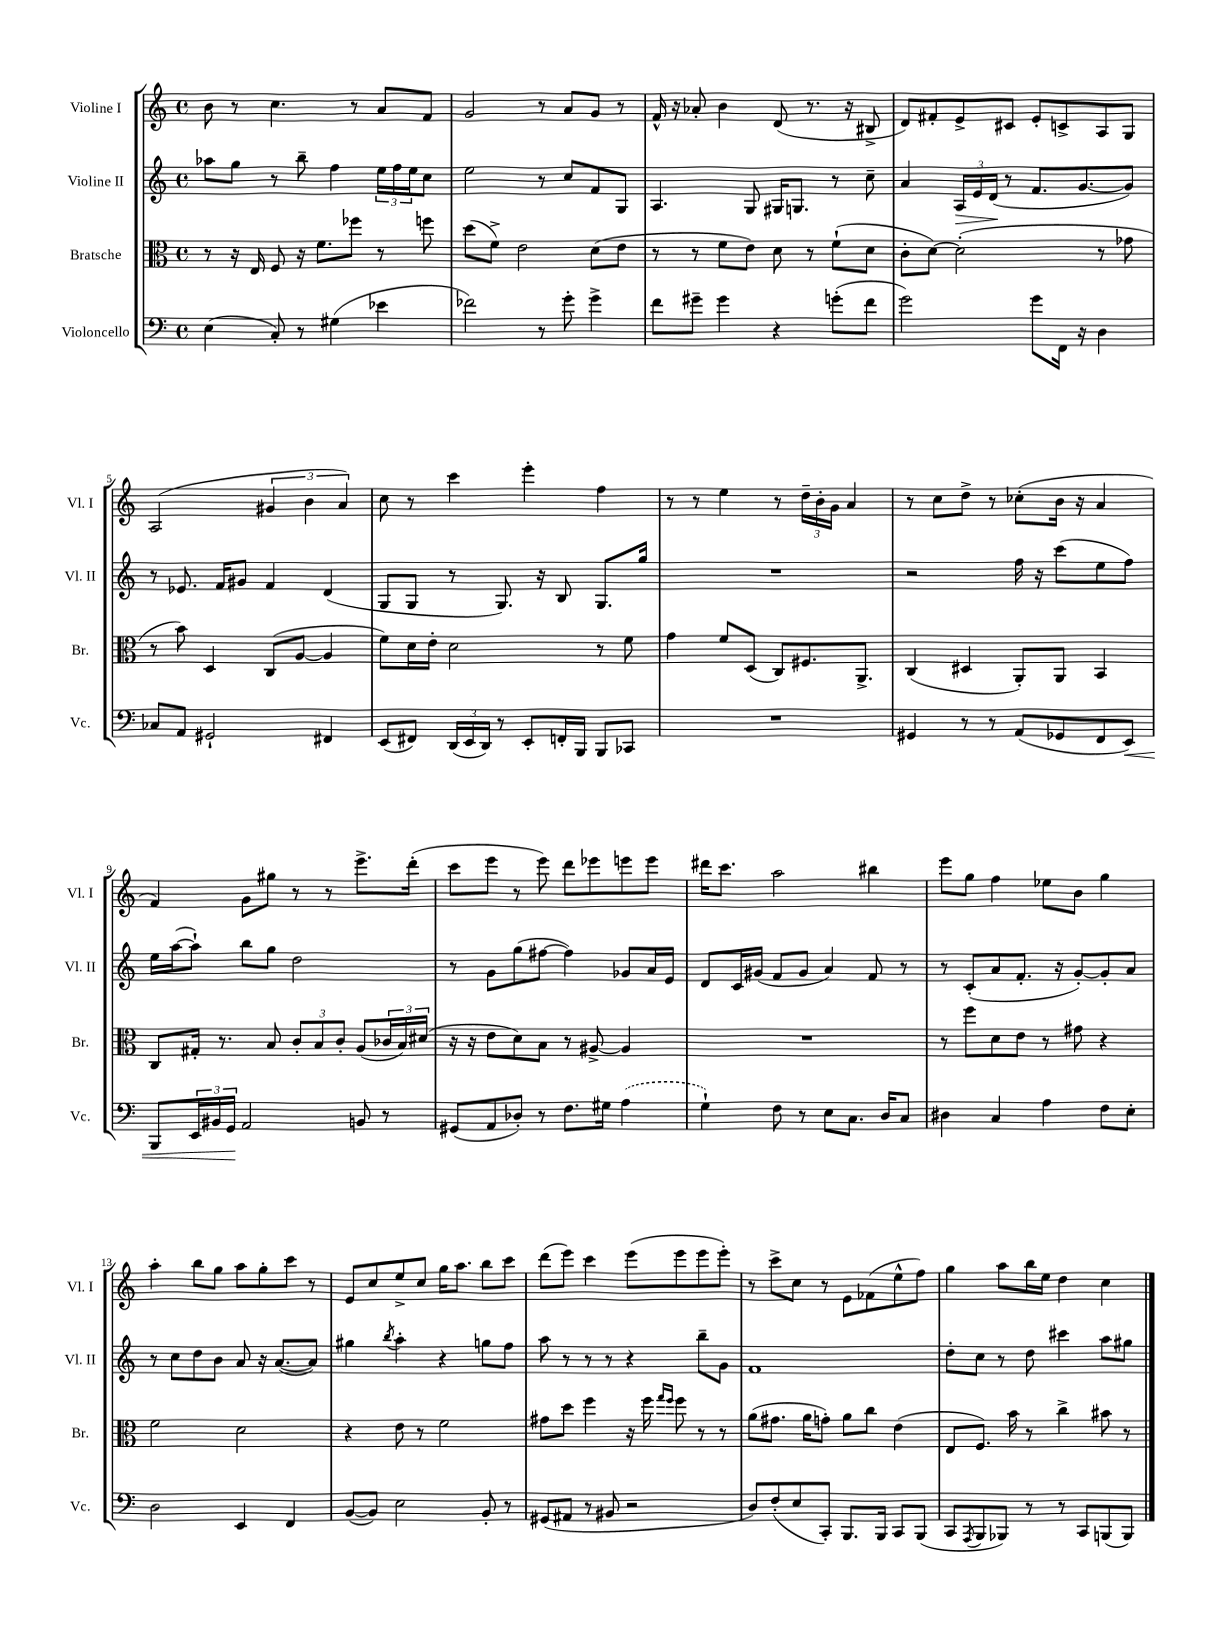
<<
\new StaffGroup <<
\new Staff = "s0" \with { instrumentName = "Violine I" shortInstrumentName = "Vl. I" } {
    \clef treble \key c \major \defaultTimeSignature \time 4/4
    b'8 r8 c''4. r8 a'8 f'8 |
    g'2 r8 a'8 g'8 r8 |
    f'16-^ r16 aes'8-. b'4 d'8( r8. r16 bis8-> |
    d'8) fis'8-. e'8-> cis'8 e'8-. c'8-> a8 g8 |
    a2( \tuplet 3/2 { gis'4 b'4 a'4) } |
    c''8 r8 c'''4 e'''4-. f''4 |
    r8 r8 e''4 r8 \tuplet 3/2 { d''16-- b'16-. g'16 } a'4 |
    r8 c''8 d''8-> r8 ces''8-.( b'16 r16 a'4 |
    f'4) g'8 gis''8 r8 r8 e'''8.-> d'''16-.( |
    c'''8 e'''8 r8 e'''8) d'''8 ees'''8 e'''8 e'''8 |
    dis'''16 c'''8. a''2 bis''4 |
    e'''8 g''8 f''4 ees''8 b'8 g''4 |
    a''4-. b''8 g''8 a''8 g''8-. c'''8 r8 |
    e'8 c''8 e''8-> c''8 g''16 a''8. b''8 c'''8 |
    d'''8( e'''8) c'''4 e'''8( e'''8 e'''8 e'''8-.) |
    r8 c'''8-> c''8 r8 e'8 fes'8( e''8-^ f''8) |
    g''4 a''8 b''16 e''16 d''4 c''4 \bar "|." |
}
\new Staff = "s1" \with { instrumentName = "Violine II" shortInstrumentName = "Vl. II" } {
    \clef treble \key c \major \defaultTimeSignature \time 4/4
    aes''8 g''8 r8 b''8-- f''4 \tuplet 3/2 { e''16 f''16 e''16 } c''8 |
    e''2 r8 c''8 f'8 g8 |
    a4. g8 gis16 g8. r8 c''8-- |
    a'4 \tuplet 3/2 { a16\> e'16 d'16\!( } r8 f'8. g'8.~ g'8) |
    r8 ees'8. f'16 gis'8 f'4 d'4( |
    g8 g8 r8 g8.) r16 b8 g8. g''16 |
    R1 |
    r2 f''16 r16 c'''8( e''8 f''8) |
    e''16 a''16~( a''8-!) b''8 g''8 d''2 |
    r8 g'8 g''8( fis''8~ fis''4) ges'8 a'16 e'16 |
    d'8 c'16 gis'16( f'8 gis'8 a'4) f'8 r8 |
    r8 c'8-.( a'8 f'8.-. r16 g'8~-.) g'8-. a'8 |
    r8 c''8 d''8 b'8 a'8 r16 a'8.~( a'8) |
    gis''4 \acciaccatura { b''8 } a''4-. r4 g''8 f''8 |
    a''8 r8 r8 r8 r4 b''8-- g'8 |
    f'1 |
    d''8-. c''8 r8 d''8 cis'''4 a''8 gis''8 \bar "|." |
}
\new Staff = "s2" \with { instrumentName = "Bratsche" shortInstrumentName = "Br." } {
    \clef alto \key c \major \defaultTimeSignature \time 4/4
    r8 r16 e16 f8 r16 f'8. fes''8 r8 f''8 |
    d''8( f'8->) e'2 d'8( e'8 |
    r8 r8 f'8 e'8) d'8 r8 f'8-!( d'8 |
    c'8-. d'8~) d'2-.( r8 ges'8 |
    r8 b'8) d4 c8( a8~ a4 |
    f'8) d'16 e'16-. d'2 r8 f'8 |
    g'4 f'8 d8( c8) fis8. a,8.-> |
    c4( dis4 a,8-.) a,8 b,4 |
    c8 gis16-. r8. b8 \tuplet 3/2 { c'8-. b8 c'8-. } a8( \tuplet 3/2 { ces'16 b16) dis'16( } |
    r16 r16 e'8 d'8) b8 r8 ais8~-> ais4 |
    R1 |
    r8 f''8 d'8 e'8 r8 gis'8 r4 |
    f'2 d'2 |
    r4 e'8 r8 f'2 |
    gis'8 d''8 f''4 r16 f''16 \grace { g''16 f''16 } f''8 r8 r8 |
    a'8( gis'8. a'16 g'8-.) a'8 c''8 e'4( |
    e8 f8.) b'16 r8 c''4-> bis'8 r8 \bar "|." |
}
\new Staff = "s3" \with { instrumentName = "Violoncello" shortInstrumentName = "Vc." } {
    \clef bass \key c \major \defaultTimeSignature \time 4/4
    e4( c8-.) r8 gis4( ees'4 |
    fes'2) r8 g'8-. g'4-> |
    f'8 gis'8-- gis'4 r4 g'8-.( f'8 |
    g'2) g'8 f,16 r16 d4 |
    ces8 a,8 gis,2-! fis,4 |
    e,8( fis,8) \tuplet 3/2 { d,16( e,16 d,16) } r8 e,8-. f,16-. b,,16 b,,8 ces,8 |
    R1 |
    gis,4 r8 r8 a,8( ges,8 f,8 e,8\<) |
    b,,8 \tuplet 3/2 { e,16 bis,16 g,16\! } a,2 b,8 r8 |
    gis,8( a,8 des8-.) r8 f8. gis16 \once \slurDashed a4( |
    g4-!) f8 r8 e8 c8. d16 c8 |
    dis4 c4 a4 f8 e8-. |
    d2 e,4 f,4 |
    b,8~( b,8) e2 b,8-. r8 |
    gis,8( ais,8 r8 bis,8 r2 |
    d8) f8-.( e8 c,8-.) b,,8. b,,16 c,8 b,,8( |
    c,8 \acciaccatura { a,,8 } b,,8 bes,,8) r8 r8 c,8 b,,8( b,,8) \bar "|." |
}
>>
>>
